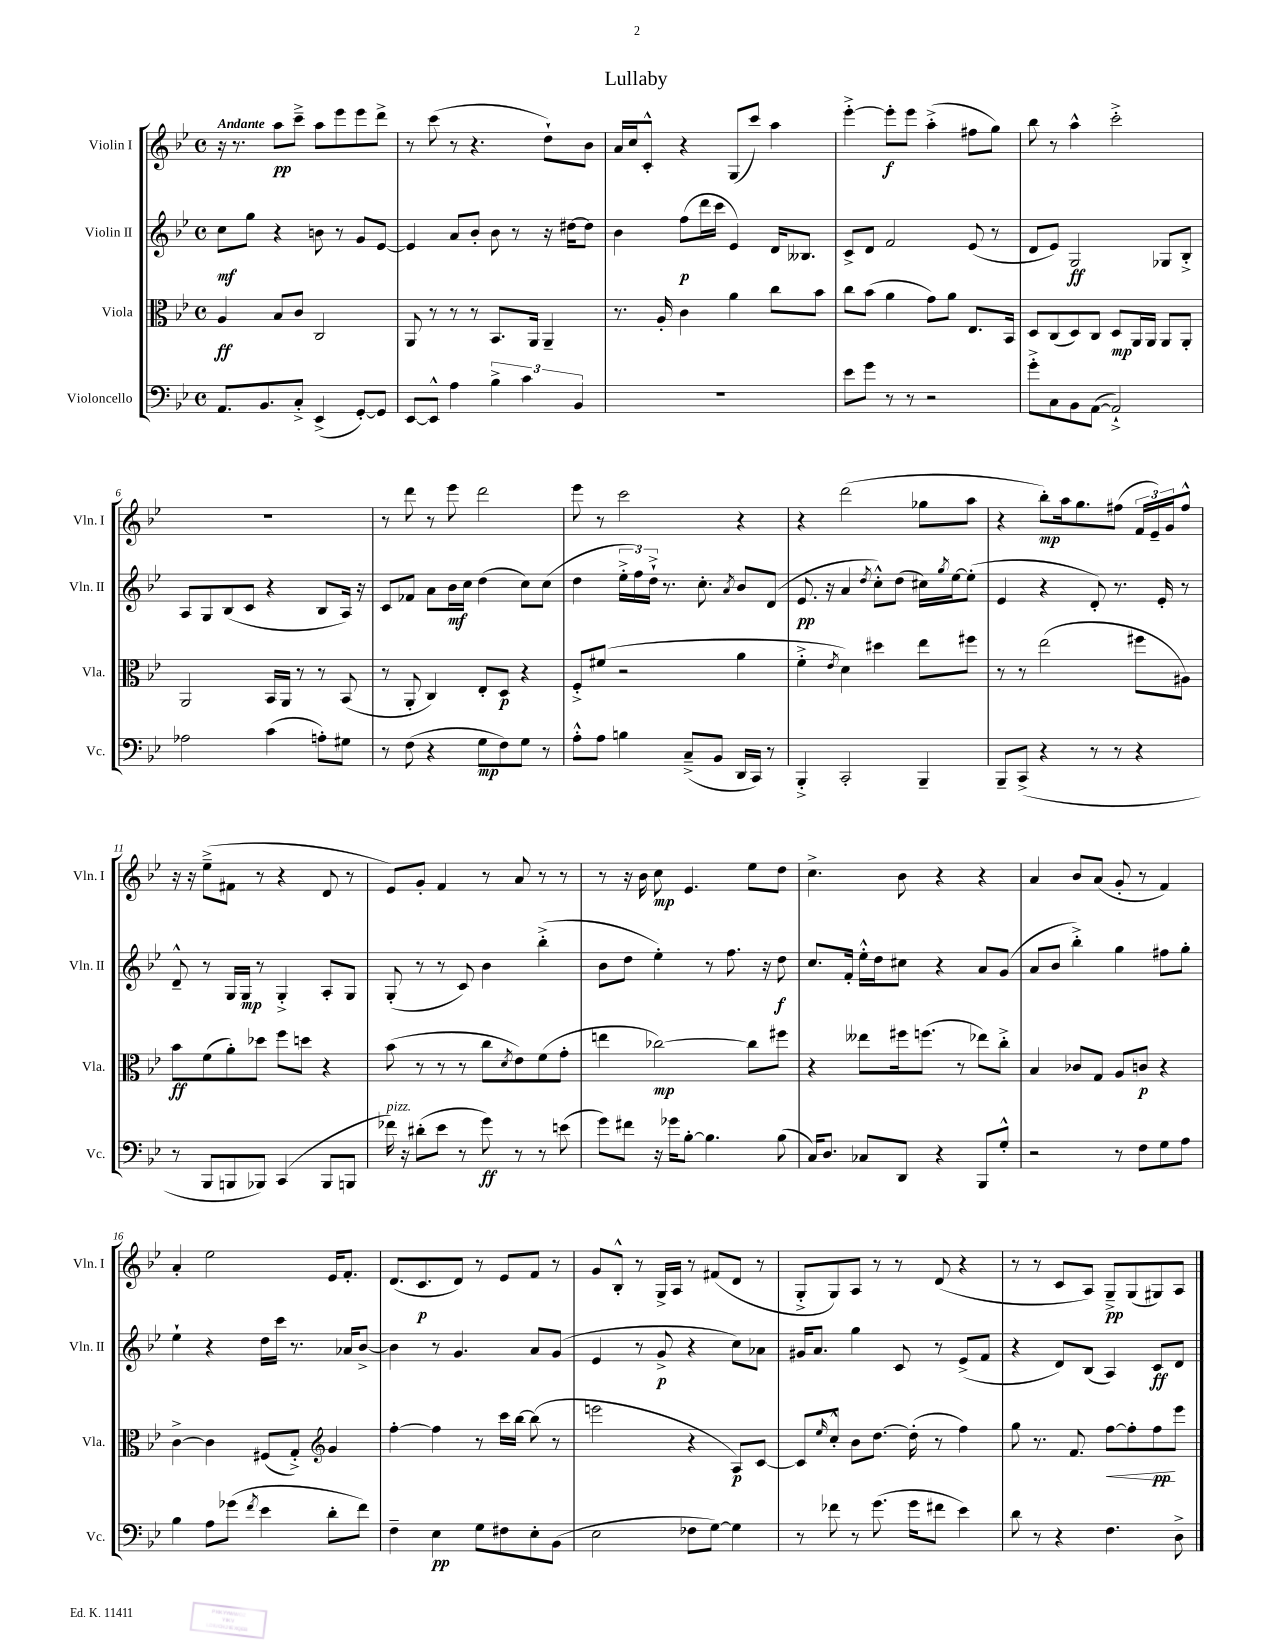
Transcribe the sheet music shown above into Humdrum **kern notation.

**kern	**dynam	**kern	**dynam	**kern	**dynam	**kern	**dynam
*part4	*part4	*part3	*part3	*part2	*part2	*part1	*part1
*staff4	*staff4	*staff3	*staff3	*staff2	*staff2	*staff1	*staff1
*I"Violoncello	*	*I"Viola	*	*I"Violin II	*	*I"Violin I	*
*I'Vc.	*	*I'Vla.	*	*I'Vln. II	*	*I'Vln. I	*
*clefF4	*	*clefC3	*	*clefG2	*	*clefG2	*
*k[b-e-]	*	*k[b-e-]	*	*k[b-e-]	*	*k[b-e-]	*
*M4/4	*	*M4/4	*	*M4/4	*	*M4/4	*
*met(c)	*	*met(c)	*	*met(c)	*	*met(c)	*
=1	=1	=1	=1	=1	=1	=1	=1
!	!	!	!	!	!	!LO:TX:a:B:t=Andante	!
8.AA/L	.	4A/	ff	8cc\L	mf	16r	.
.	.	.	.	.	.	8.r	.
.	.	.	.	8gg\J	.	.	.
8.BB-/	.	.	.	.	.	.	.
.	.	8B-/L	.	4r	.	8aa\L	pp
8C'^/J	.	8c/J	.	.	.	8ccc~^\J	.
(4EE-^/	.	2C/	.	8bn\	.	8aa\L	.
.	.	.	.	8r	.	8eee-\	.
[8GG'/L)	.	.	.	8g/L	.	8eee-\	.
8GG/J]	.	.	.	[8e-/J	.	8ddd^\J	.
=2	=2	=2	=2	=2	=2	=2	=2
[8EE-/L	.	8AA/	.	4e-/]	.	8r	.
8EE-^^/J]	.	8r	.	.	.	(8ccc\	.
4A\	.	8r	.	8a/L	.	8r	.
.	.	8r	.	8b-'/J	.	4.r	.
6B-^\	.	8.BB-/L	.	8b-\	.	.	.
.	.	.	.	8r	.	.	.
6c\	.	.	.	.	.	.	.
.	.	16AA/Jk	.	.	.	.	.
.	.	4AA~/	.	16r	.	8dd`\L)	.
.	.	.	.	[16dd#X\KL	.	.	.
6BB-/	.	.	.	.	.	.	.
.	.	.	.	8dd#\J]	.	8b-\J	.
=3	=3	=3	=3	=3	=3	=3	=3
1r	.	8.r	.	4b-\	.	16a/LL	.
.	.	.	.	.	.	16cc/J	.
.	.	.	.	.	.	8c'^^/J	.
.	.	16A'/	.	.	.	.	.
.	.	4c\	.	(8ff\L	p	4r	.
.	.	.	.	16ddd\L	.	.	.
.	.	.	.	16ccc\JJ	.	.	.
.	.	4a\	.	4e-/)	.	(8G/L	.
.	.	.	.	.	.	8ccc/J)	.
.	.	8cc\L	.	16d/KL	.	4aa\	.
.	.	.	.	8.B--X/J	.	.	.
.	.	8b-\J	.	.	.	.	.
=4	=4	=4	=4	=4	=4	=4	=4
8e-\L	.	8cc\L	.	8c^/L	.	[4eee-'^\	.
8g\J	.	(8b-\J	.	8d/J	.	.	.
8r	.	4a\	.	2f/	.	8eee-'\L]	f
8r	.	.	.	.	.	8eee-\J	.
2r	.	8g\L)	.	.	.	(4aa'^\	.
.	.	8a\J	.	.	.	.	.
.	.	8.E-/L	.	(8e-/	.	8ff#X\L	.
.	.	.	.	8r	.	8gg\J)	.
.	.	16BB-/Jk	.	.	.	.	.
=5	=5	=5	=5	=5	=5	=5	=5
8g'^\L	.	8D/L	.	8d/L	.	8bb-\	.
8C\	.	(8C/	.	8e-/J)	.	8r	.
8BB-\	.	8D/)	.	2G/	ff	4aa^^\	.
([8AA\J	.	8C/J	.	.	.	.	.
2AA`^/])	.	8D/L	mp	.	.	2ccc'^\	.
.	.	16AA/L	.	.	.	.	.
.	.	16AA/JJ	.	.	.	.	.
.	.	8AA/L	.	8G-X/L	.	.	.
.	.	8AA'/J	.	8B-'^/J	.	.	.
!!LO:LB:g=z
=6	=6	=6	=6	=6	=6	=6	=6
2A-X\	.	2AA/	.	8A/L	.	1r	.
.	.	.	.	8G/	.	.	.
.	.	.	.	(8B-/	.	.	.
.	.	.	.	8c/J	.	.	.
(4c\	.	16BB-/LL	.	4r	.	.	.
.	.	16AA/JJ	.	.	.	.	.
.	.	8r	.	.	.	.	.
8An'\L)	.	8r	.	8B-/L	.	.	.
8G#X\J	.	(8BB-/	.	16A/Jk)	.	.	.
.	.	.	.	16r	.	.	.
=7	=7	=7	=7	=7	=7	=7	=7
8r	.	8r	.	8c/L	.	8r	.
(8F\	.	8AA'/	.	8f-X/J	.	8ddd\	.
4r	.	4C/)	.	8a\L	.	8r	.
.	.	.	.	16b-\L	mf	8eee-\	.
.	.	.	.	16cc\JJ	.	.	.
8G\L	mp	8E-'/L	.	(4dd\	.	2ddd\	.
8F\)	.	8D/J	p	.	.	.	.
8G\J	.	4r	.	8cc\L)	.	.	.
8r	.	.	.	(8cc\J	.	.	.
=8	=8	=8	=8	=8	=8	=8	=8
8A'^^\L	.	8F'^/L	.	4dd\	.	8eee-\	.
8A\J	.	(8f#X/J	.	.	.	8r	.
4Bn\	.	2r	.	24ee-'^\LL	.	2ccc\	.
.	.	.	.	24ff\)	.	.	.
.	.	.	.	24dd`^\JJ	.	.	.
.	.	.	.	8.r	.	.	.
(8C~^/L	.	.	.	.	.	.	.
.	.	.	.	8.cc'\	.	.	.
8BB-/J	.	.	.	.	.	.	.
.	.	.	.	8qa/	.	.	.
16DD/LL	.	4a\	.	8b-/L	.	4r	.
16CC/JJ)	.	.	.	.	.	.	.
8r	.	.	.	(8d/J	.	.	.
=9	=9	=9	=9	=9	=9	=9	=9
4BBB-'^/	.	4f'^\	.	8.e-/	pp	4r	.
.	.	.	.	16r	.	.	.
.	.	8qe-/	.	.	.	.	.
2CC'/	.	4d\)	.	4a/	.	(2ddd\	.
.	.	.	.	8qdd/	.	.	.
.	.	4dd#X\	.	8cc'^^\L)	.	.	.
.	.	.	.	(8dd\J	.	.	.
4BBB-~/	.	8ee-\L	.	16cc#X\LL)	.	8gg-X\L	.
.	.	.	.	8qgg/	.	.	.
.	.	.	.	[16ee-\J	.	.	.
.	.	8ff#X\J	.	(8ee-'\J]	.	8aa\J	.
=10	=10	=10	=10	=10	=10	=10	=10
8BBB-~/L	.	8r	.	4e-/	.	4r	.
(8CC^/J	.	8r	.	.	.	.	.
4r	.	(2ee-\	.	4r	.	8bb-'\L)	mp
.	.	.	.	.	.	16aa\k	.
.	.	.	.	.	.	8.gg\	.
8r	.	.	.	8d'/)	.	.	.
8r	.	.	.	8.r	.	(8ff#X\J	.
4r	.	8ff#X\L	.	.	.	24f/LL	.
.	.	.	.	.	.	24e-~/)	.
.	.	.	.	16e-'/	.	.	.
.	.	.	.	.	.	24g/J	.
.	.	8A#X\J)	.	8r	.	8ff#^^/J	.
!!LO:LB:g=z
=11	=11	=11	=11	=11	=11	=11	=11
8r	.	8b-\L	ff	8d~^^/	.	16r	.
.	.	.	.	.	.	16r	.
8BBB-/L	.	(8f\	.	8r	.	(8ee-~^\L	.
8BBBn/	.	8a'\)	.	16G/LL	.	8f#X\J	.
.	.	.	.	16G/JJ	mp	.	.
8BBB-X/J)	.	8dd-X\J	.	8r	.	8r	.
(4CC/	.	8ff\L	.	4G'^/	.	4r	.
.	.	8ddn\J	.	.	.	.	.
8BBB-/L	.	4r	.	8A'/L	.	8d/	.
8BBBn/J	.	.	.	8G/J	.	8r	.
=12	=12	=12	=12	=12	=12	=12	=12
!LO:TX:a:i:t=pizz.	!	!	!	!	!	!	!
16f-X\)	.	(8b-\	.	(8G'/	.	8e-/L)	.
16r	.	.	.	.	.	.	.
(8d#X'\L	.	8r	.	8r	.	8g'/J	.
8e-\J	.	8r	.	8r	.	4f/	.
8r	.	8r	.	8c/)	.	.	.
8g\)	ff	8cc\L	.	4b-\	.	8r	.
.	.	8qd/	.	.	.	.	.
8r	.	8e-\)	.	.	.	8a/	.
8r	.	(8f\	.	(4bb-'^\	.	8r	.
(8en\	.	8g'\J	.	.	.	8r	.
=13	=13	=13	=13	=13	=13	=13	=13
8g\L)	.	4een\	.	8b-\L	.	8r	.
8f#X\J	.	.	.	8dd\J	.	16r	.
.	.	.	.	.	.	16b-\	.
16r	.	[2cc-X\)	mp	4ee-'\)	.	8cc\	mp
16g-X\KL	.	.	.	.	.	.	.
[8B-'\J	.	.	.	.	.	4.e-/	.
4.B-\]	.	.	.	8r	.	.	.
.	.	.	.	8.ff\	.	.	.
.	.	8cc-\L]	.	.	.	8ee-\L	.
.	.	.	.	16r	.	.	.
(8B-\	.	8ff#X\J	.	8dd\	f	8dd\J	.
=14	=14	=14	=14	=14	=14	=14	=14
16C/KL)	.	4r	.	8.cc/L	.	4.cc^\	.
8.D/J	.	.	.	.	.	.	.
.	.	.	.	16f'/Jk	.	.	.
8C-X/L	.	8ee--X\L	.	16ee-'^^\LL	.	.	.
.	.	.	.	16dd\J	.	.	.
8DD/J	.	16ff#X\k	.	8cc#X\J	.	8b-\	.
.	.	(8.ffn\J	.	.	.	.	.
4r	.	.	.	4r	.	4r	.
.	.	8r	.	.	.	.	.
8BBB-/L	.	8ee-X\L)	.	8a/L	.	4r	.
8G'^^/J	.	8cc'^\J	.	(8g/J	.	.	.
=15	=15	=15	=15	=15	=15	=15	=15
2r	.	4B-/	.	8a/L	.	4a/	.
.	.	.	.	8b-/J	.	.	.
.	.	8c-X/L	.	4bb-'^\)	.	8b-/L	.
.	.	8G/J	.	.	.	(8a/J	.
8r	.	8A/L	.	4gg\	.	8g'/	.
8F\L	.	8cn/J	p	.	.	8r	.
8G\	.	4r	.	8ff#X\L	.	4f/)	.
8A\J	.	.	.	8gg'\J	.	.	.
!!LO:LB:g=z
=16	=16	=16	=16	=16	=16	=16	=16
4B-\	.	[4c^\	.	4ee-`\	.	4a'/	.
8A\L	.	4c\]	.	4r	.	2ee-\	.
(8g-X\J	.	.	.	.	.	.	.
8qf/	.	.	.	.	.	.	.
4e-\	.	(8F#X/L	.	16dd\LL	.	.	.
.	.	.	.	16ccc\JJ	.	.	.
.	.	8G'^/J)	.	8.r	.	.	.
*	*	*clefG2	*	*	*	*	*
8d'\L	.	4g/	.	.	.	16e-/KL	.
.	.	.	.	16a-X/KL	.	8.f'/J	.
8f\J)	.	.	.	[8b-^/J	.	.	.
=17	=17	=17	=17	=17	=17	=17	=17
4F~\	.	[4ff'\	.	4b-\]	.	(8.d/L	.
.	.	.	.	.	.	8.c/	p
4E-\	pp	4ff\]	.	8r	.	.	.
.	.	.	.	4.g/	.	8d/J)	.
8G\L	.	8r	.	.	.	8r	.
8F#X\	.	16ccc\LL	.	.	.	8e-/L	.
.	.	[16bb-\JJ	.	.	.	.	.
8E-'\	.	(8bb-\]	.	8a/L	.	8f/J	.
(8BB-\J	.	8r	.	(8g/J	.	8r	.
=18	=18	=18	=18	=18	=18	=18	=18
2E-\	.	2eeen\	.	4e-/	.	8g/L	.
.	.	.	.	.	.	8B-'^^/J	.
.	.	.	.	8r	.	8r	.
.	.	.	.	8g^/	p	16G^/LL	.
.	.	.	.	.	.	16A/JJ	.
8F-X\L	.	4r	.	4r	.	8r	.
[8G\J)	.	.	.	.	.	(8f#X/L	.
4G\]	.	8A/L)	p	8cc\L)	.	8d/J	.
.	.	[8c/J	.	8a-X\J	.	8r	.
=19	=19	=19	=19	=19	=19	=19	=19
8r	.	8c/L]	.	16g#X/KL	.	8G'^/L	.
.	.	.	.	8.a/J	.	.	.
.	.	16qqee-/	.	.	.	.	.
8f-X\	.	8cc'^^/J	.	.	.	8G/)	.
8r	.	8b-\L	.	4gg\	.	8A/J	.
(8.g\	.	[8.dd\J	.	.	.	8r	.
.	.	.	.	8c/	.	8r	.
16g\KL	.	(16dd'\]	.	.	.	.	.
8f#X\J	.	8r	.	8r	.	(8d/	.
4e-\)	.	4ff\)	.	(8e-^/L	.	4r	.
.	.	.	.	8f/J	.	.	.
=20	=20	=20	=20	=20	=20	=20	=20
8d\	.	8gg\	.	4r	.	8r	.
8r	.	8.r	.	.	.	8r	.
4r	.	.	.	8d/L)	.	8c/L	.
.	.	8.f/	.	.	.	.	.
.	.	.	.	(8B-/J	.	8A/J)	.
!	!	!	!LO:HP:b	!	!	!	!
4.F\	.	[8ff\L	<	4A/)	.	8G~^/L	pp
.	.	8ff'\]	.	.	.	(8G/	.
.	.	8ff\	pp	8c/L	ff	8G#X/)	.
8D^\	.	8eee-\J	[	8d/J	.	8A/J	.
==	==	==	==	==	==	==	==
*-	*-	*-	*-	*-	*-	*-	*-
